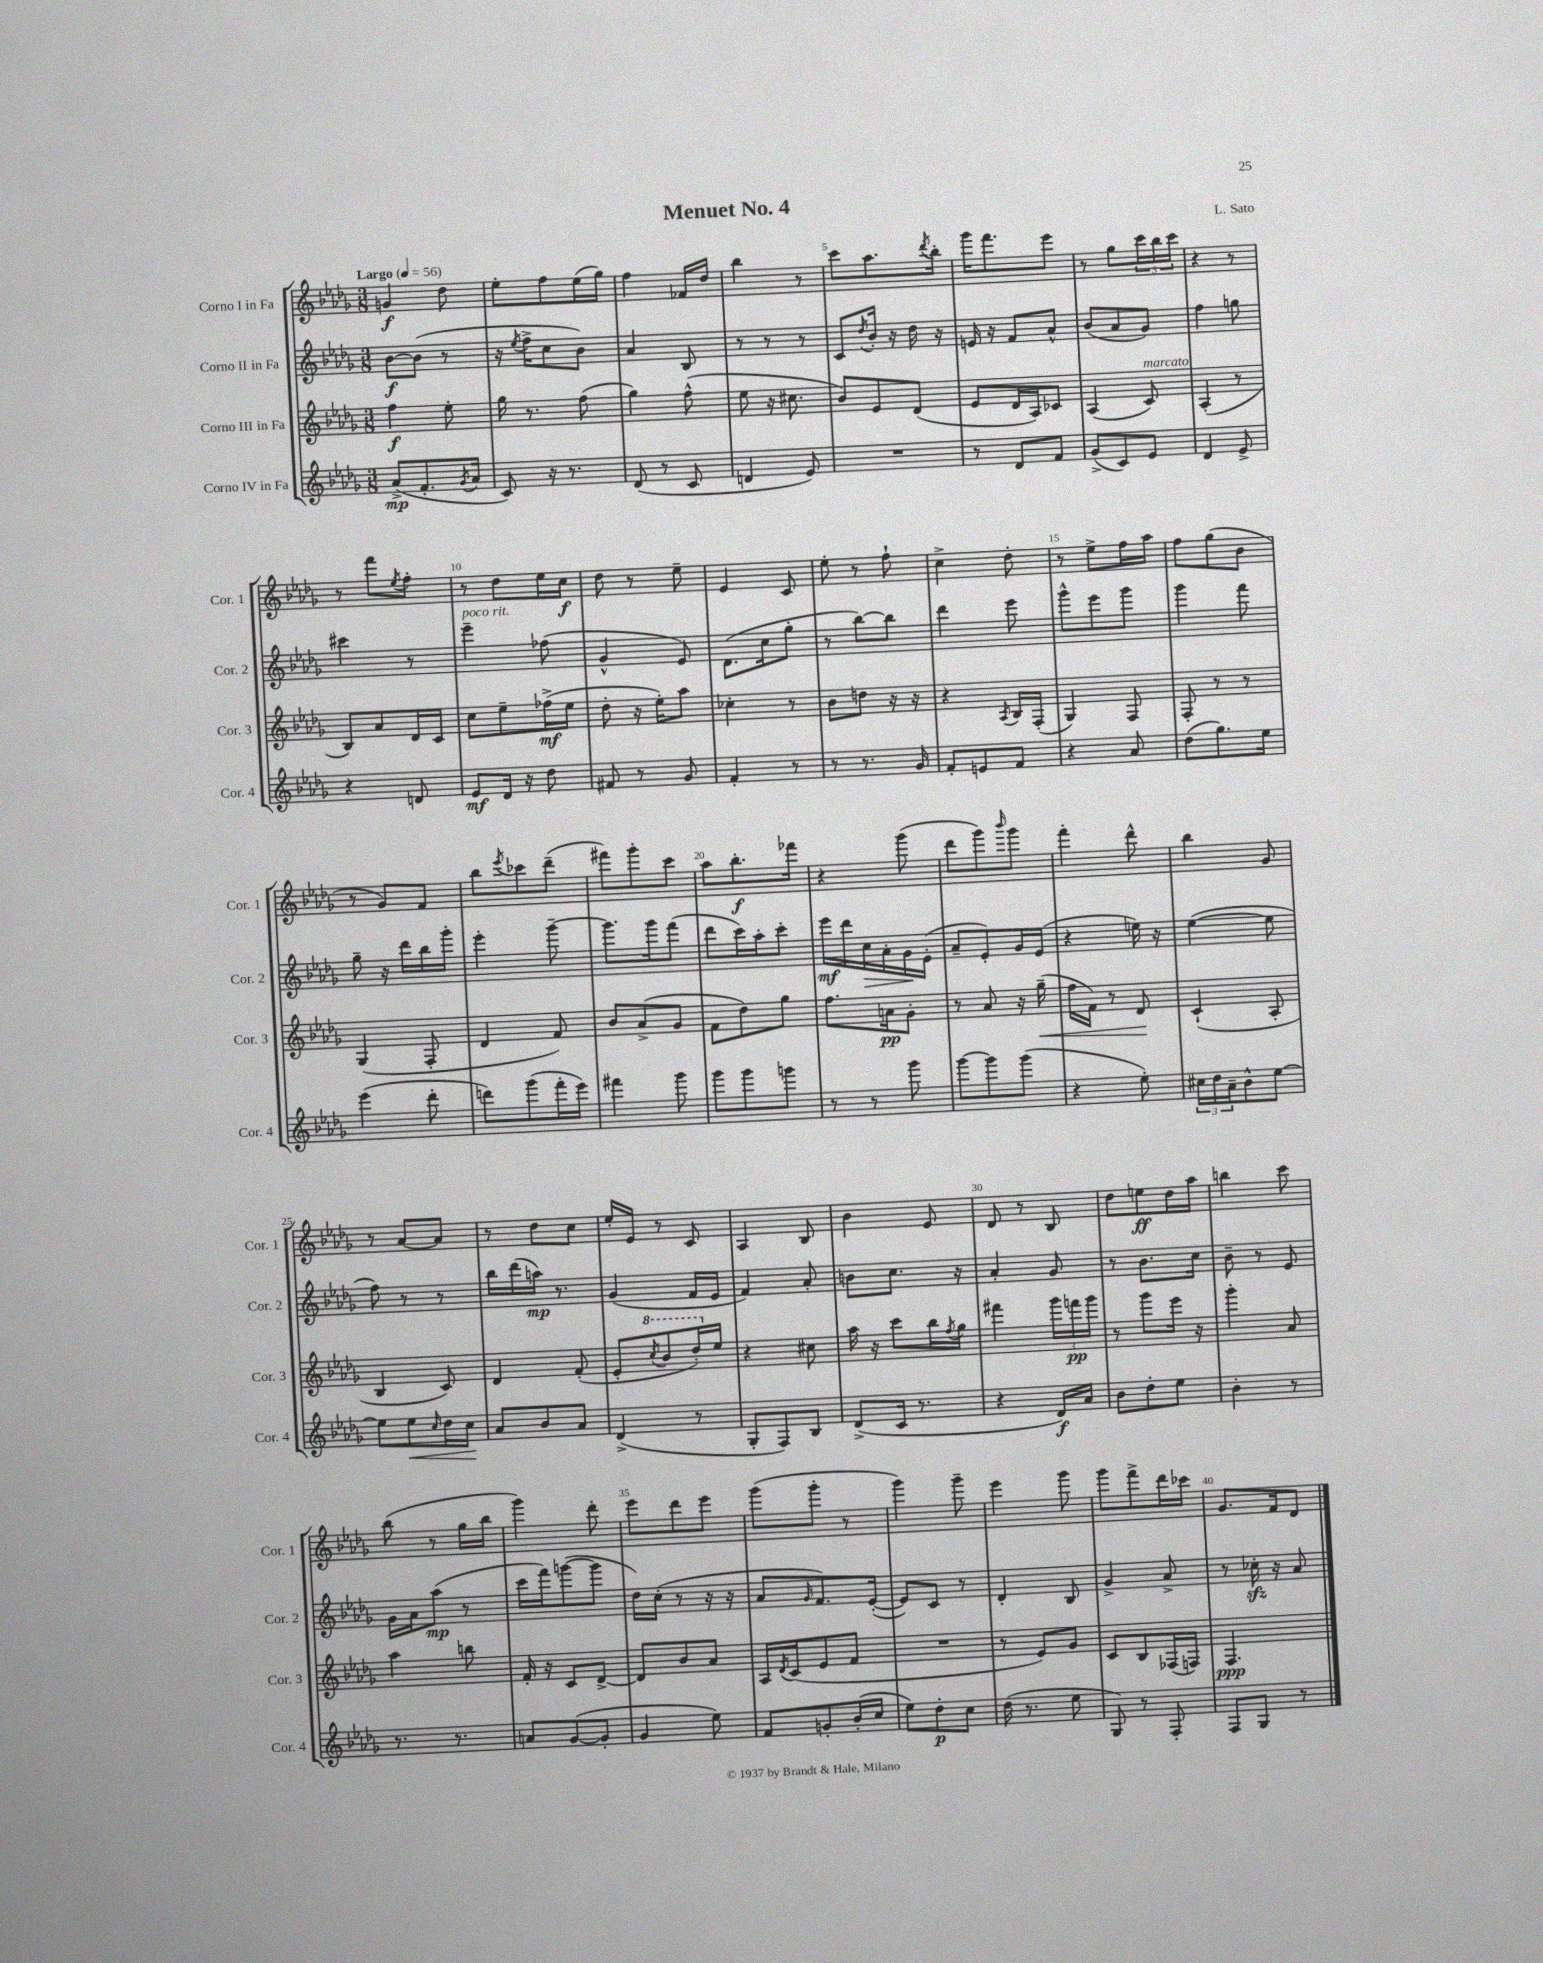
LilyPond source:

\header { title = "Menuet No. 4" composer = "L. Sato" }
<<
\new StaffGroup <<
\new Staff = "s0" \with { instrumentName = "Corno I in Fa" shortInstrumentName = "Cor. 1" } {
    \clef treble \key des \major \numericTimeSignature \time 3/8 \tempo "Largo" 4 = 56
    g'4\f des''8 |
    ees''8-. f''8 ees''16( ges''16) |
    f''4 fes'16 des''16 |
    bes''4 r8 |
    c'''8 aes''8. \acciaccatura { des'''8 } bes''16-. |
    ges'''16 f'''8. ees'''8 |
    r8 ges''8 \tuplet 3/2 { c'''16 bes''16 c'''16 } |
    r4 r8 |
    r8 f'''8 \acciaccatura { ees''8 } f''8-. |
    r8 des''8 ees''16 c''16\f |
    des''8 r8 ees''8-- |
    ees'4 c'8 |
    ees''8-. r8 f''8-! |
    c''4-> des''8-. |
    r8 ees''8-> f''16 aes''16 |
    f''8 ges''8( bes'8 |
    r8 ges'8) f'8 |
    bes''8 \acciaccatura { ees'''8 } ces'''8 des'''8--( |
    fis'''8) ges'''8-. c'''8 |
    aes''8 bes''8.-.\f fes'''16 |
    r4 ges'''8( |
    des'''8 ges'''8) \grace { bes'''16 } ges'''8 |
    f'''4-. des'''8-^ |
    bes''4 ges'8 |
    r8 aes'8~ aes'8 |
    r8 des''8 c''8 |
    ees''16-. ees'16 r8 c'8 |
    aes4 bes8 |
    bes'4 ees'8 |
    des'8 r8 bes8 |
    des''8 e''8\ff des''16 aes''16 |
    b''4 c'''8 |
    bes''8( r8 ges''16 bes''16 |
    ges'''4) des'''8-. |
    ees'''8 des'''8 ees'''8 |
    ges'''8( ges'''8-. r8 |
    ges'''4) ges'''8-- |
    ees'''4 ges'''8 |
    ges'''8 f'''8-> des'''16 ces'''16 |
    ges'8. f'16 des'8 \bar "|." |
}
\new Staff = "s1" \with { instrumentName = "Corno II in Fa" shortInstrumentName = "Cor. 2" } {
    \clef treble \key des \major \numericTimeSignature \time 3/8
    bes'8~\f bes'8( r8 |
    r16 \acciaccatura { ees''8 } f''16-> c''8 bes'8) |
    aes'4 bes8 |
    r8 r8 r8 |
    c'8 \acciaccatura { des''8 } bes'16-. r16 des''16 r16 |
    e'16 r16 f'8 aes'8-^ |
    bes'8( aes'8 ges'8) |
    f''4 g''8 |
    cis'''4 r8 |
    ees'''4--^\markup { \italic "poco rit." } fes''8( |
    ges'4-^ ees'8) |
    des'8.( c''16 ges''8-. |
    r8 bes''8~) bes''8 |
    des'''4 ees'''8 |
    ges'''8-^ ees'''8 ges'''8 |
    ges'''4 f'''8 |
    ges''8-- r16 des'''16 bes''16 ges'''16-. |
    ees'''4-. ges'''8~-- |
    ges'''8. ges'''16 f'''8( |
    des'''8 c'''16) aes''16-. c'''8-. |
    ees'''16\mf des'''16 c''16\> aes'16-. ges'16\! ees'16-.( |
    aes'8-- ees'8-.) ges'16 ees'16( |
    r4 e''16) r16 |
    ees''4~( ees''8 |
    f''8) r8 r8 |
    bes''16 des'''16( a''16\mp) r8. |
    ges'4( f'16 ees'16 |
    f'4) aes'8-. |
    b'8 c''8. r16 |
    aes'4-. ges'8 |
    r8 bes'8. c''16 |
    bes'8-- r8 ees'8 |
    ges'16 aes'16 aes''8\mp( r8 |
    c'''16 f'''16) g'''8~( g'''8 |
    des''16) c''16-.( r8 r16 r16 |
    aes'8 \grace { ges'16 } f'8.) ees'16~-.( |
    ees'8) c'8 r8 |
    des'4-. bes8 |
    ges'4-> aes'8-> |
    r8 ces''16-.\sfz r16 aes'8 \bar "|." |
}
\new Staff = "s2" \with { instrumentName = "Corno III in Fa" shortInstrumentName = "Cor. 3" } {
    \clef treble \key des \major \numericTimeSignature \time 3/8
    f''4\f ees''8-. |
    ges''16 r8. f''8( |
    ges''4) f''8-^( |
    ees''8 r16 cis''8. |
    bes'8) ees'8 des'8( |
    ees'8 des'16 aes16) ces'8 |
    aes4( c'8^\markup { \italic "marcato" }) |
    aes4-.( r8 |
    bes8) aes'8 des'16 c'16 |
    c''8 ees''8-- fes''16->\mf( ees''16 |
    des''8-. r16 ees''16-.) aes''8 |
    ces''4-. r8 |
    bes'8 d''8 r16 r16 |
    r4 \acciaccatura { aes8 } bes16 f16-.( |
    ges4) f8 |
    f8-. r8 r8 |
    ges4( f8-. |
    des'4 f'8) |
    bes'8 aes'8->( ges'8 |
    f'8 des''8) ges''8 |
    f''8. a'16\pp ges'8-. |
    r8 aes'8 r16 ges''16--\<( |
    f''16 f'16) r8 des'8\! |
    c'4-!( aes8-. |
    bes4 c'8) |
    des'4 f'8-.( |
    ees'8-. \ottava #1 \acciaccatura { c'''8 } bes''8 des'''16-.) \ottava #0 ees''16 |
    r4 cis''8 |
    aes''16 r16 c'''8 bes''16 \acciaccatura { f''8 } ges''16 |
    fis'''4 \tuplet 3/2 { ges'''16 f'''16\pp ges'''16 } |
    r8 ges'''8 ees'''16 r16 |
    ges'''4-. aes'8 |
    aes''4 b''8 |
    f'16-. r16 c'8 des'8~-> |
    des'8 bes'8 aes'8 |
    aes16 \acciaccatura { des'8 } c'16( ees'8 f'8 |
    R4. |
    r8 ees'8) ges'8 |
    c'8 bes8 fes16( f16) |
    f4.\ppp \bar "|." |
}
\new Staff = "s3" \with { instrumentName = "Corno IV in Fa" shortInstrumentName = "Cor. 4" } {
    \clef treble \key des \major \numericTimeSignature \time 3/8
    aes'8->\mp( f'8.-. \acciaccatura { ges'8 } aes'16 |
    c'8) r16 r8. |
    des'8( r8 c'8 |
    d'4 ees'8) |
    R4. |
    r8 des'8 f'8 |
    ges'8->( c'8) ees'8 |
    des'4 ees'8-> |
    r4 d'8 |
    ees'8\mf des'16 r16 des''8 |
    fis'8 r8 ges'8 |
    f'4-. r8 |
    r8 r8. ges'16 |
    f'8-. e'8 f'8 |
    r4 aes'8 |
    des''8( ges''8.) ees''16 |
    ees'''4( des'''8-. |
    d'''8) ges'''8( f'''16-. ees'''16) |
    fis'''4 ges'''8 |
    ges'''8 ges'''8 g'''8 |
    r8 r8 ges'''8 |
    ges'''8~ ges'''8 ges'''8( |
    r4 ees''8-.) |
    \tuplet 3/2 { cis''16 des''16 aes'16-- } bes'8-^ ees''8~ |
    ees''8 ees''8\< \grace { c''16 } des''16 c''16\! |
    aes'8 bes'8 aes'8 |
    des'4->( r8 |
    ges8-. f8) bes8 |
    des'8->( c'16 r8. |
    r4 des'16\f) aes'16 |
    bes'8 des''8-. ees''8 |
    bes'4-. r8 |
    r8. r8. |
    a'8 ges'8~( ges'8-. |
    ges'4 ees''8) |
    f'8 g'8-. bes'16-.( c''16 |
    ees''8) des''8-.\p c''8 |
    des''16( r8. ees''8 |
    ges8) r8 f8-. |
    f8 ges8 r8 \bar "|." |
}
>>
>>
\layout { \context { \Score \override BarNumber.break-visibility = ##(#f #t #t) barNumberVisibility = #(every-nth-bar-number-visible 5) } }
